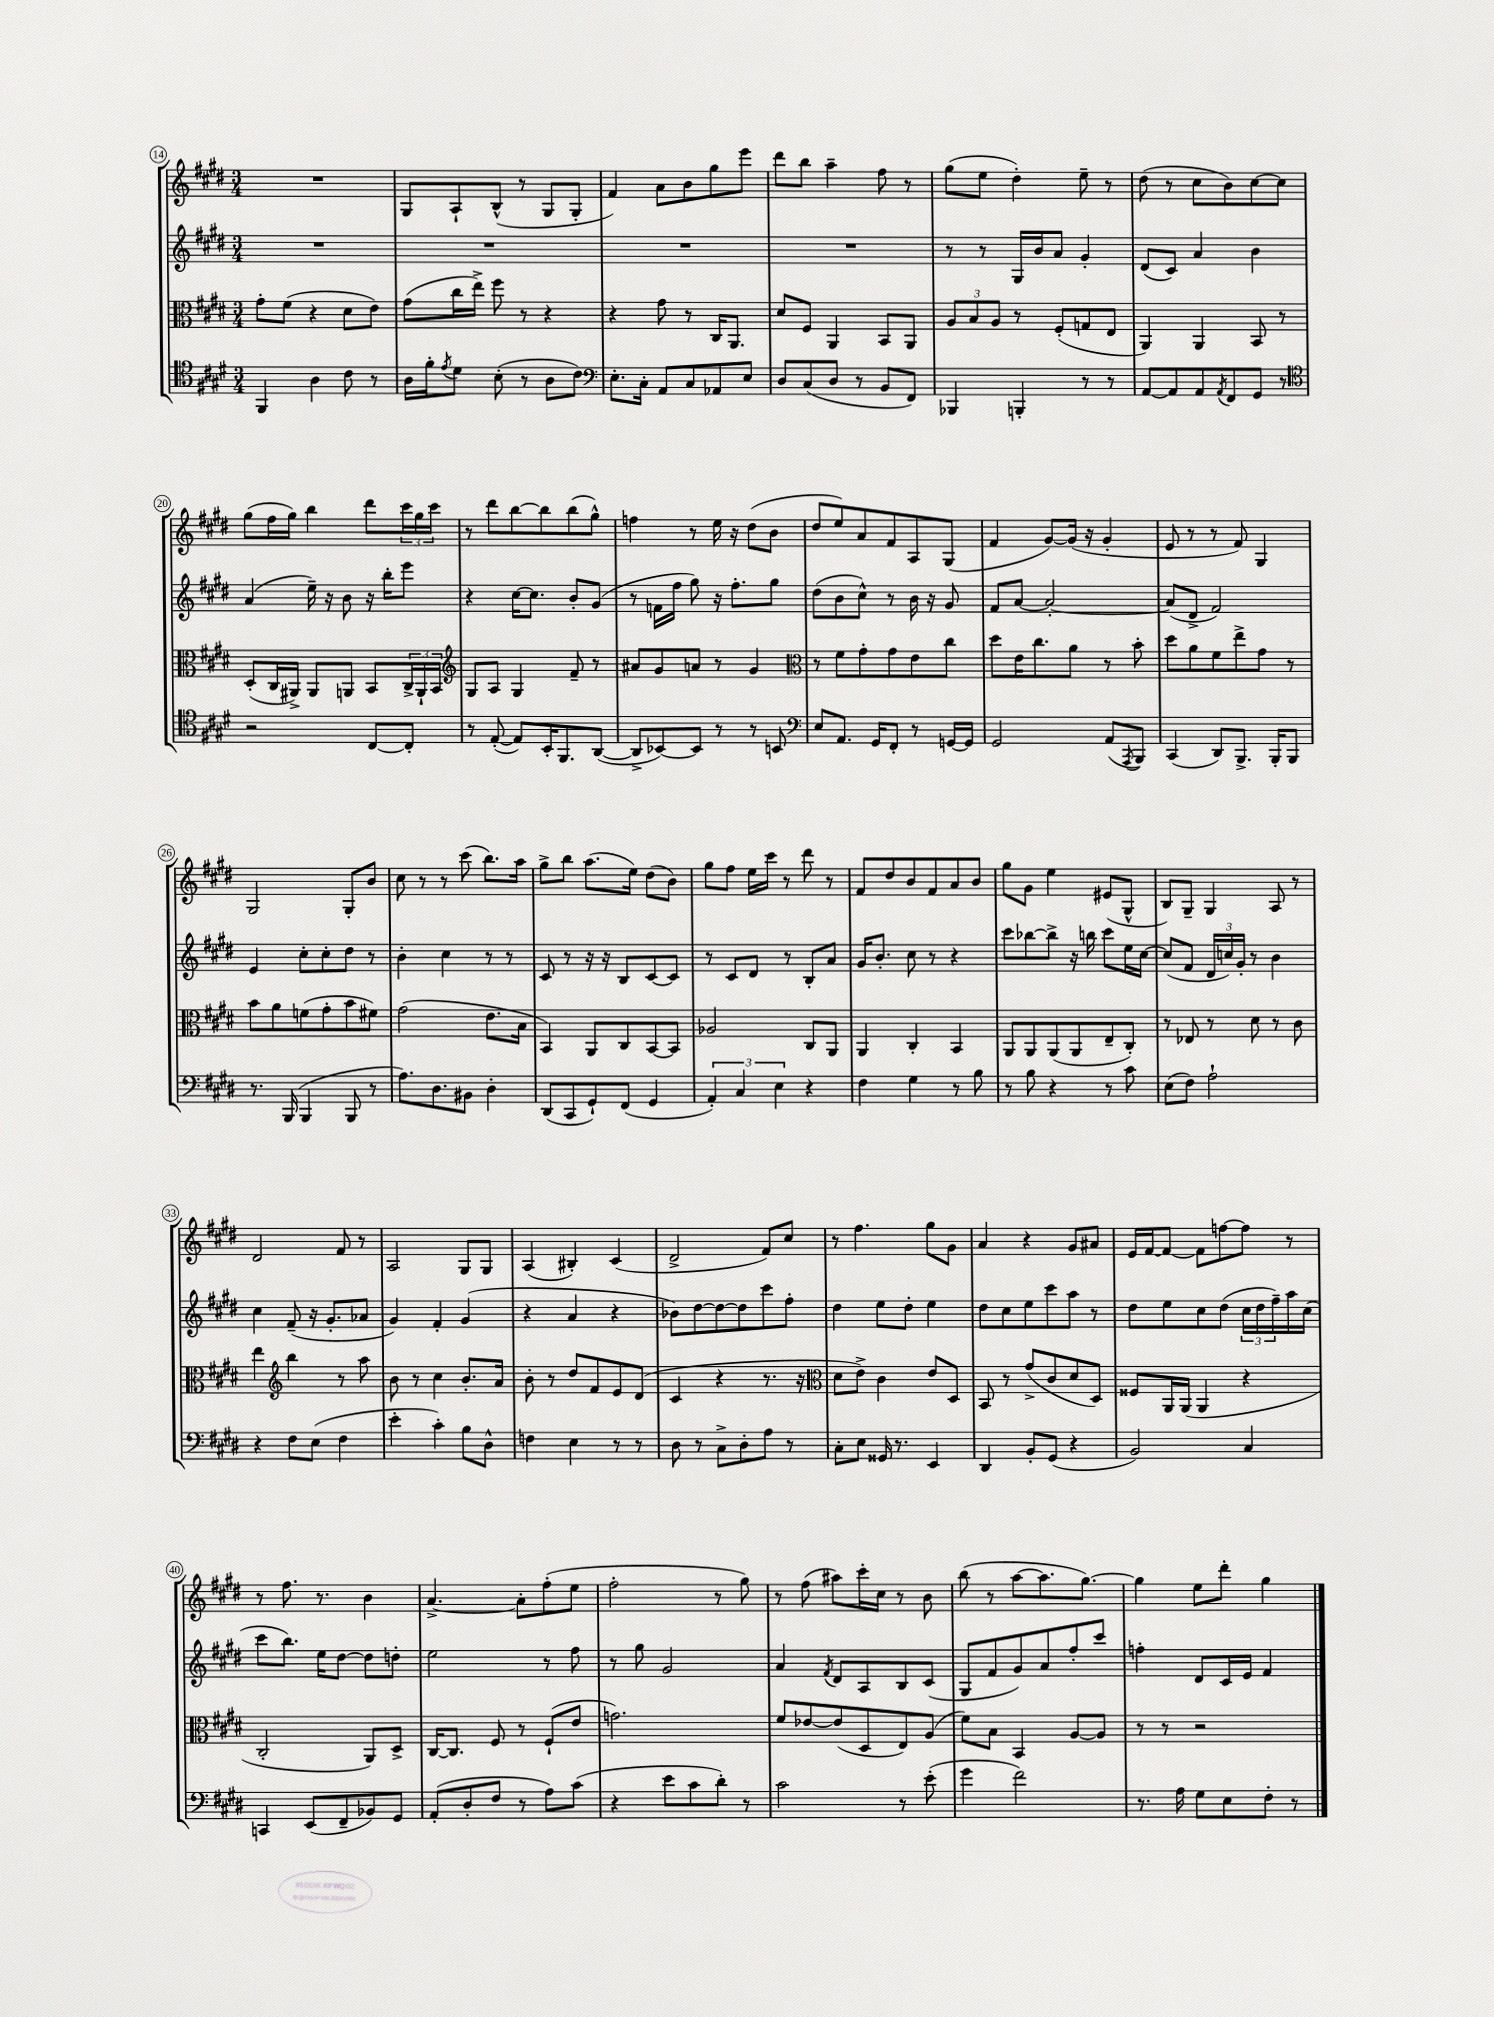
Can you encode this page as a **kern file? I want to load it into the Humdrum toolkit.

**kern	**kern	**kern	**kern
*staff4	*staff3	*staff2	*staff1
*clefC4	*clefC3	*clefG2	*clefG2
*k[f#c#g#d#]	*k[f#c#g#d#]	*k[f#c#g#d#]	*k[f#c#g#d#]
*M3/4	*M3/4	*M3/4	*M3/4
4FF#	8g#'	2.r	2.r
.	(8f#	.	.
4A	4r	.	.
8c#	8d#	.	.
8r	8e)	.	.
=	=	=	=
16A	(8g#	2.r	8G#
16f#'	.	.	.
8qe	.	.	.
8d#	16cc#	.	8A`
.	16ee^)	.	.
(8B'	8ff#	.	(8B^^
8r	8r	.	8r
8A	4r	.	8G#
8c#)	.	.	8G#'
=	=	=	=
*clefF4	*	*	*
8.E'	4r	2.r	4f#)
16C#'	.	.	.
8AA	8g#	.	8a
8C#	8r	.	8b
8AA-	16C#	.	8gg#
.	8.AA	.	.
8E	.	.	8eee
=	=	=	=
8D#	8d#	2.r	8ddd#
(8C#	8F#	.	8bb
8D#	4AA	.	4aa~
8r	.	.	.
8BB	8BB	.	8ff#
8FF#)	8AA	.	8r
=	=	=	=
4BBB-	12A	8r	(8gg#
.	12B	.	.
.	.	8r	8ee
.	12A	.	.
4BBB'	8r	16G#	4dd#')
.	.	16b	.
.	(8F#'	8a	.
8r	8G	4g#'	8ee~
8r	8E	.	8r
=	=	=	=
[8AA	4AA)	(8d#	(8dd#
8AA]	.	8c#)	8r
8AA	4AA	4a	8cc#
8qAA	.	.	.
8FF#	.	.	8b)
8GG#	8BB	4b	[8cc#
8r	8r	.	8cc#]
=	=	=	=
*clefC4	*	*	*
2r	(8D#'	(4a	(8gg#
.	16C#	.	16ff#
.	16AA#^)	.	16gg#)
.	8AA#	16ee~)	4bb
.	.	16r	.
.	8AA	8b	.
[8C#	8BB	16r	8ddd#
.	.	16bb'	.
8C#']	24C#^	8eee	24ccc#
.	24AA`	.	24gg#
.	24BB	.	24ccc#
=	=	=	=
*	*clefG2	*	*
8r	8G#	4r	8r
([8E'	8A	.	8ddd#
8E])	4G#	[16cc#	[8bb
.	.	8.cc#]	.
16BB'	.	.	8bb]
8.FF#	.	.	.
.	8f#~	8b'	(8bb
([8AA	8r	(8g#	8gg#^^)
=	=	=	=
8AA^]	8a#	8r	4ff
[8BB-)	8g#	16f	.
.	.	16ff#	.
8BB-]	8a	8gg#)	8r
8r	8r	16r	16ee
.	.	8.ff#'	16r
8r	4g#	.	(8dd#
8BB	.	8gg#	8b
=	=	=	=
*clefF4	*clefC3	*	*
8E	8r	(8dd#	8dd#
8.AA	8f#	8b	8ee)
.	8g#'	8cc#^^)	8a
16GG#	.	.	.
8FF#'	8g#	8r	8f#
8r	8e	16b	8A
.	.	16r	.
[16GG	8cc#	8g#	(8G#
16GG]	.	.	.
=	=	=	=
2GG#	8dd#	8f#	4f#
.	16e	[8a	.
.	8.cc#	.	.
.	.	2a'_	[8g#)
.	8a	.	(16g#]
.	.	.	16r
(8AA	8r	.	4g#'
8qAAA	.	.	.
8BBB)	8b'	.	.
=	=	=	=
(4CC#	8dd#	(8a]	8e
.	8a	8d#^	8r
8DD#)	8f#	2f#)	8r
8.BBB^	8ee^	.	8f#)
.	8g#	.	4G#
16BBB'	.	.	.
8BBB	8r	.	.
=	=	=	=
8.r	8b	4e	2G#
.	8a	.	.
(16BBB	.	.	.
4BBB	(8f	8cc#'	.
.	8g#'	8cc#'	.
8BBB	8b	8dd#	8G#'
8r	8f#)	8r	8b
=	=	=	=
8.A)	(2g#	4b'	8cc#
.	.	.	8r
8.D#	.	.	.
.	.	4cc#	8r
8BB#	.	.	(8ccc#
4D#'	8.e	8r	8.bb)
.	.	8r	.
.	16B	.	16aa
=	=	=	=
(8DD#	4BB)	8c#	8gg#^
8CC#	.	8r	8bb
8GG#`)	8AA	16r	(8.aa
.	.	16r	.
(8FF#	8C#	8B	.
.	.	.	16ee)
4GG#	[8BB	[8c#	(8dd#
.	8BB]	8c#]	8b)
=	=	=	=
6AA')	2A-	8r	8gg#
.	.	8c#	8ff#
6C#	.	.	.
.	.	8d#	16ee
.	.	.	16ccc#
6E	.	.	.
.	.	8r	8r
4r	8C#	8B'	8ddd#
.	8AA	8a	8r
=	=	=	=
4F#	4AA	16g#	8f#
.	.	8.b'	.
.	.	.	8dd#
4G#	4C#'	8cc#	8b
.	.	8r	8f#
8r	4BB	4r	8a
8B	.	.	8b
=	=	=	=
8r	8AA	8ccc#	8gg#
8B	8AA	[8bb-	8g#
4r	(8AA	8bb-^]	4ee
.	8AA	16r	.
.	.	16bb	.
8r	8E~	8ccc#	(8e#
8c#	8C#')	16ee	8G#^^
.	.	[16cc#	.
=	=	=	=
(8E	8r	(8cc#]	8B)
8F#)	8E-	8f#	8G#~
2A`	8r	24d#	4G#
.	.	24cc)	.
.	.	24g#'	.
.	8d#	8r	.
.	8r	4b	8A
.	8c#	.	8r
=	=	=	=
4r	4ee	4cc#	2d#
*	*clefG2	*	*
8F#	4bb	(8f#~	.
(8E	.	16r	.
.	.	8.g#'	.
4F#	8r	.	8f#
.	8aa	8a-	8r
=	=	=	=
4e'	8b	4g#)	2A
.	8r	.	.
4c#')	4cc#	4f#'	.
8B	8.b'	(4g#	8G#
8D#^^	.	.	8G#
.	16a	.	.
=	=	=	=
4F	8b'	4r	(4A
.	8r	.	.
4E	8dd#	4a	4B#')
.	8f#	.	.
8r	8e	4r	(4c#
8r	(8d#	.	.
=	=	=	=
8D#	4c#	8b-)	2d#^
8r	.	[8dd#	.
8C#^	4r	8dd#_	.
8D#'	.	8dd#]	.
8A	8.r	8ccc#	8f#)
8r	.	8ff#'	8cc#
.	16r	.	.
=	=	=	=
*	*clefC3	*	*
8C#'	8d#	4dd#	8r
8E	8e^)	.	4.ff#
16GG##	4c#	8ee	.
8.r	.	.	.
.	.	8dd#'	.
4EE	8e	4ee	8gg#
.	8D#	.	8g#
=	=	=	=
4DD#	8BB	8dd#	4a
.	8r	8cc#	.
8BB'	(8g#^	8ee	4r
(8GG#	8c#	8ccc#	.
4r	8d#	8aa	8g#
.	8D#)	8r	8a#
=	=	=	=
2BB)	8F##	8dd#	16e
.	.	.	[16f#
.	16AA	8ee	8f#_
.	(16AA	.	.
.	4AA	8cc#	8f#]
.	.	(8dd#	[8ff
4C#	4r	24cc#	8ff]
.	.	24dd#	.
.	.	24ff#~)	.
.	.	16aa	8r
.	.	(16cc#	.
=	=	=	=
4CC	2C#'	8ccc#	8r
.	.	8.bb)	8.ff#
(8EE	.	.	.
.	.	16ee	8.r
8FF#~	.	[8dd#	.
8BB-)	8AA)	8dd#]	4b
8GG#	8D#^	8dd'	.
=	=	=	=
(8AA'	[16C#	2ee	[4.a^
.	8.C#]	.	.
8D#'	.	.	.
8F#	8F#	.	.
8r	8r	.	8a']
8A)	(8F#`	8r	(8ff#'
(8c#	8e	8ff#	8ee
=	=	=	=
4r	2.g)	8r	2ff#'
.	.	8gg#	.
8e	.	2g#	.
8c#	.	.	.
8d#')	.	.	8r
8r	.	.	8gg#)
=	=	=	=
2c#	8f#	4a	8r
.	[8e-	.	(8ff#
.	.	8qf#	.
.	(8e-]	8d#	8aa#)
.	8D#	8A	16ccc#'
.	.	.	16cc#
8r	8E)	8B	8r
(8e'	(8A	(8c#	8b
=	=	=	=
4g#	8f#)	8G#	(8bb
.	8B	8f#	8r
2f#)	4BB	8g#)	[8aa
.	.	8a	8.aa]
.	[8A	8ff#'	.
.	.	.	[8.gg#)
.	8A]	8ccc#	.
=	=	=	=
8.r	8r	4ff'	4gg#]
.	8r	.	.
16A	.	.	.
8G#	2r	8d#	8ee
8E	.	16c#	8ddd#'
.	.	16e	.
8F#'	.	4f#	4gg#
8r	.	.	.
==	==	==	==
*-	*-	*-	*-
